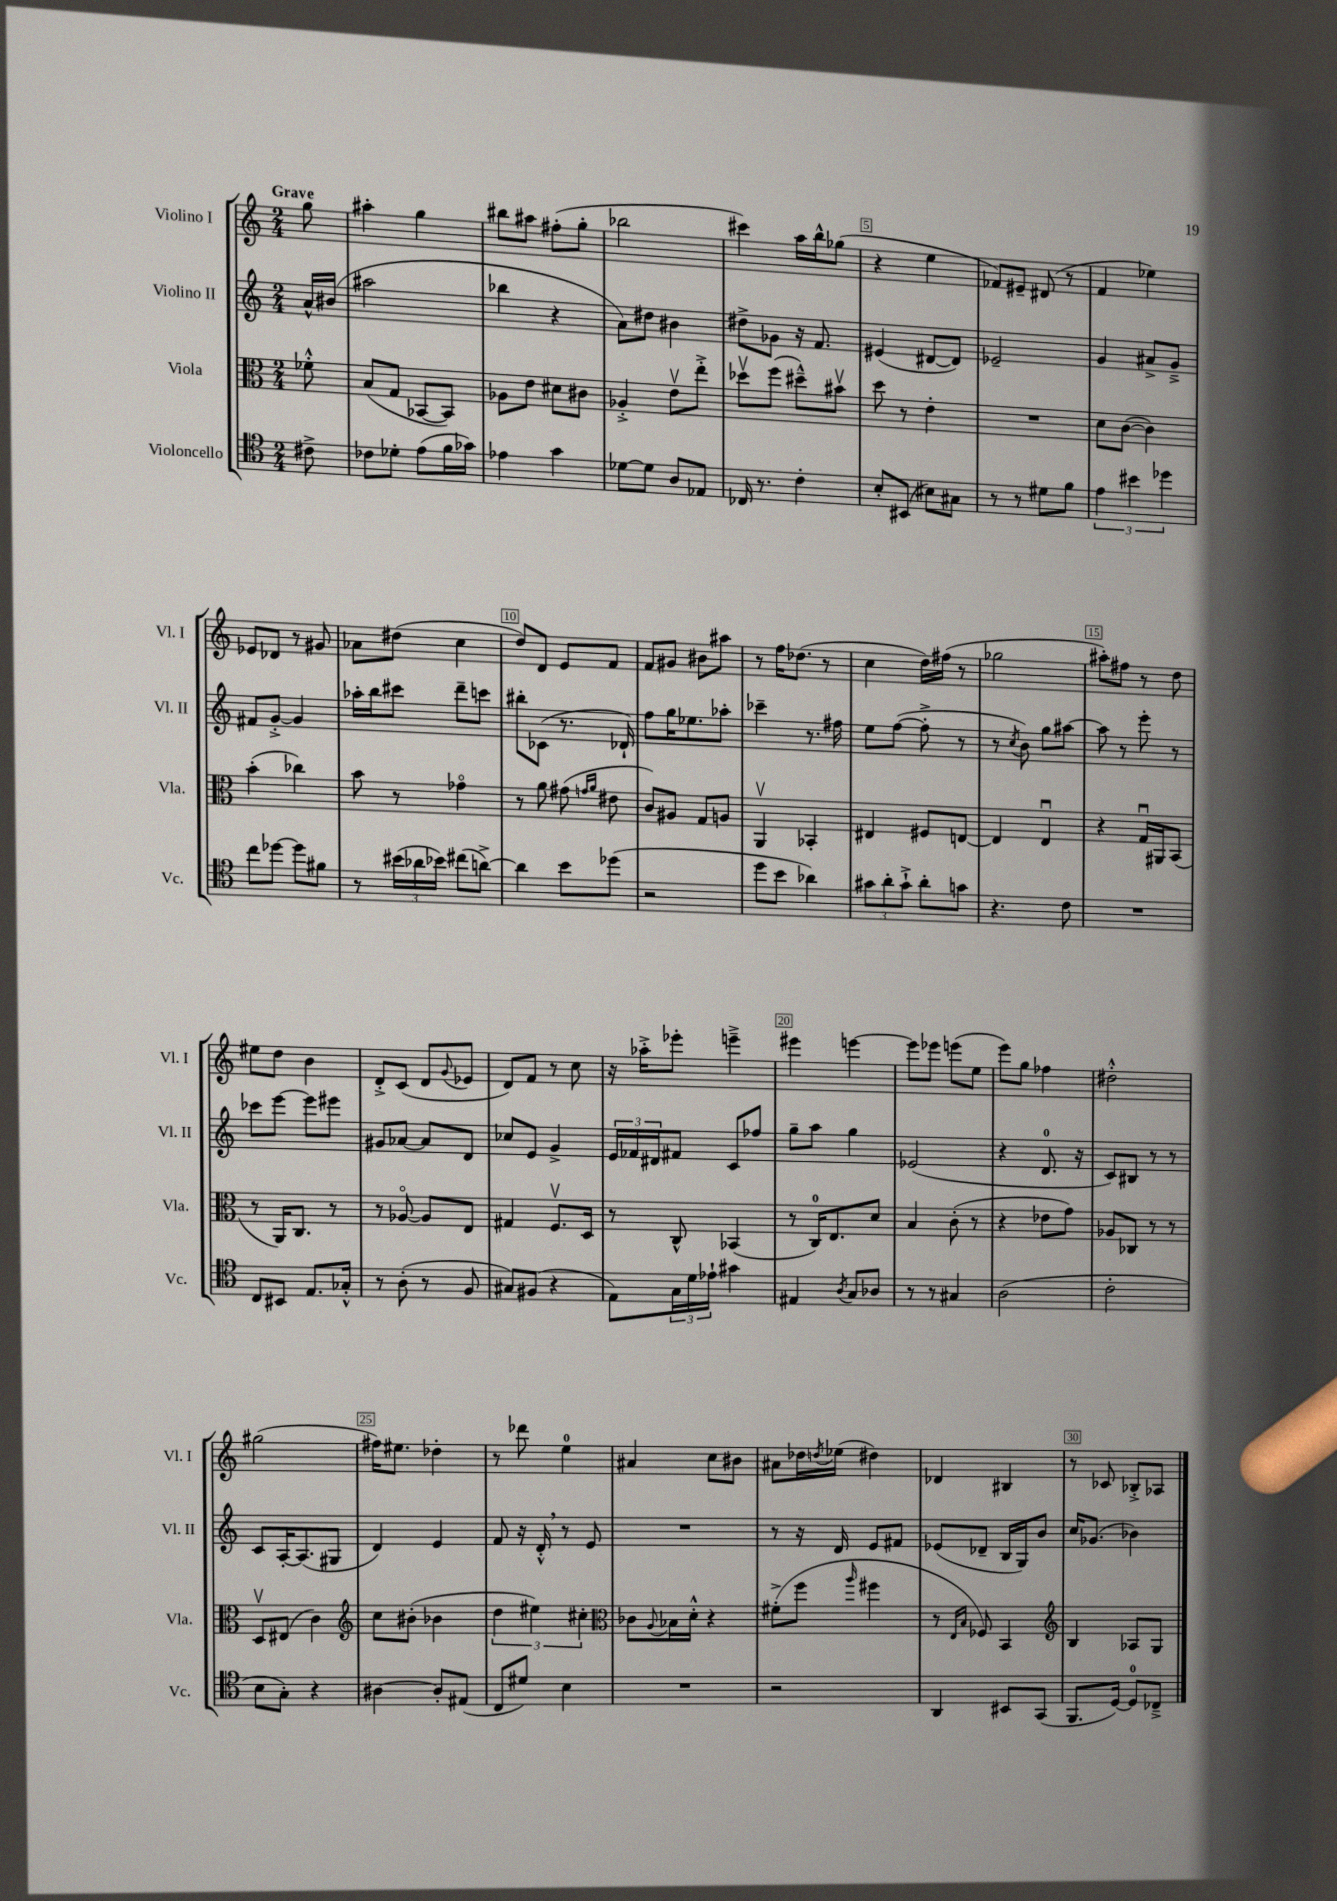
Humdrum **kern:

**kern	**kern	**kern	**kern
*staff4	*staff3	*staff2	*staff1
*clefC4	*clefC3	*clefG2	*clefG2
*k[]	*k[]	*k[]	*k[]
*M2/4	*M2/4	*M2/4	*M2/4
8c#^	8f-'^^	16a^^	8gg
.	.	(16b#	.
=	=	=	=
8c-	(8B	2aa#	4aa#'
8d-'	8G	.	.
(8e	[8BB-	.	4gg
16f	8BB-])	.	.
16g-)	.	.	.
=	=	=	=
4e-	8A-	4bb-	8bb#
.	8e	.	8aa#
4g	8d#	4r	(8ff#'
.	8c#	.	8gg'
=	=	=	=
[8d-	4A-'^	8a)	2bb-
8d-]	.	8dd#	.
8A	8ev	4b#	.
8E-	8ee'^	.	.
=	=	=	=
16C-	8dd-v	8dd#^	4ccc#)
8.r	.	.	.
.	(8ff	8g-	.
4c'	8dd#~^^)	16r	16aa
.	.	8.f	16bb^^
.	8b#v	.	(8gg-
=	=	=	=
8B'	8dd	(4e#	4r
(8BB#	8r	.	.
8B#)	4e'	[8d#	4ee
8G#	.	8d#])	.
=	=	=	=
8r	2r	2e-~	8f-)
8r	.	.	8e#~
8d#	.	.	(8d#
8f	.	.	8r
=	=	=	=
6e	8d	4g	4f
.	([8c	.	.
6b#	.	.	.
.	4c])	8a#^	4ee-)
6dd-	.	.	.
.	.	8g~^	.
=	=	=	=
8cc	(4b'	8f#	8e-
[8dd-	.	[8g'^	8d-
8dd-]	4cc-)	4g]	8r
8f#	.	.	8g#
=	=	=	=
8r	8b	16aa-'	8a-
.	.	16bb	.
(24b#	8r	8ccc#	(8dd#
24a-	.	.	.
24b-)	.	.	.
(8cc#	4g-o	8ddd~	4cc
[8a^)	.	8ccc	.
=	=	=	=
4a]	8r	8bb#'	8dd)
.	8a	(8c-	8d
8b	(8g#	8.r	8e
.	16qqg	.	.
.	16qqa	.	.
(8dd-	8e#	.	8f
.	.	16d-`)	.
=	=	=	=
2r	8c)	8ff	8f
.	8A#	16gg	8g#
.	.	8.ee-	.
.	8G	.	8b#
.	8A	8aa-'	8aa#
=	=	=	=
8dd	4AAv	4ccc-~	8r
8b	.	.	16ff
.	.	.	(8.dd-
4a-)	4BB-'	8.r	.
.	.	.	8r
.	.	16ff#	.
=	=	=	=
12g#	4E#	8ee	4cc
12a'	.	.	.
.	.	([8ff	.
12g#`^	.	.	.
8a'	8F#	8ff'^]	16dd)
.	.	.	(16ff#
8g	[8E	8r	8r
=	=	=	=
4.r	4E]	8r	2gg-
.	.	8qcc	.
.	.	8b)	.
.	4Eu	8gg	.
8c	.	[8aa#	.
=	=	=	=
2r	4r	8aa#]	8aa#')
.	.	8r	8ff#
.	16Gu	8eee'	8r
.	16AA#	.	.
.	(8BB	8r	8dd
=	=	=	=
8C	8r	8ccc-	8ee#
8BB#	16AA)	[8eee	8dd
.	8.C	.	.
8.E	.	8eee]	4b
.	8r	8eee#	.
16G-'^^	.	.	.
=	=	=	=
8r	8r	8g#	8d'^
(8A'	[8A-o	[8a-	(8c
8r	8A-]	8a-]	8d
.	.	.	8qqg
8F	8E	8d	8e-
=	=	=	=
8G#)	4G#	8cc-	8d)
(8F#	.	8e	8f
4r	8.Fv	4g^	8r
.	.	.	8cc
.	16D	.	.
=	=	=	=
8E)	8r	24e	16r
.	.	24f-	.
.	.	.	16aa-'^
.	.	24d#	.
24G	8C^^	8f#	8eee-'
24d	.	.	.
24e-`	.	.	.
4g#	(4BB-	8c	4eee~^
.	.	8ff-	.
=	=	=	=
4E#	8r	8gg~	4eee#
.	16C)	8aa	.
.	8.E	.	.
8qA	.	.	.
8G	.	4gg	[4eee
8A-	8d	.	.
=	=	=	=
8r	4B	(2e-	8eee]
8r	.	.	8eee-
4G#	(8c'	.	(8eee
.	8r	.	8ee
=	=	=	=
(2A	4r	4r	8eee)
.	.	.	8gg
.	8e-	8.d	4ff-
.	8g)	.	.
.	.	16r	.
=	=	=	=
2c'	8A-	8c)	2dd#'^^
.	8C-	8B#	.
.	8r	8r	.
.	8r	8r	.
=	=	=	=
8B	8Dv	8c	(2gg#
8G')	(8E#	[16A'	.
.	.	(8.A]	.
4r	4c)	.	.
.	.	8G#	.
=	=	=	=
*	*clefG2	*	*
[4A#	8cc	4d)	16ff#)
.	.	.	8.ee#
.	(8b#'	.	.
8A#']	4b-	4e	4dd-'
(8E#	.	.	.
=	=	=	=
8C	6dd	8f	8r
8d#)	.	16r	8ddd-
.	6ee#)	.	.
.	.	16d'^^	.
4B	.	8r	4ee
.	6cc#'	.	.
.	.	8e	.
=	=	=	=
*	*clefC3	*	*
2r	8c-	2r	4a#
.	8qqA	.	.
.	16B-	.	.
.	16d'^^	.	.
.	4r	.	8cc
.	.	.	8b#
=	=	=	=
2r	(8f#'^	8r	8a#
.	8ff	16r	16dd-
.	.	.	8qdd
.	.	16d	(16ee-
.	16qqaa	.	.
.	4ff#	8e	4dd#)
.	.	8f#	.
=	=	=	=
4AA	8r	(8e-	4d-
.	16qqE	.	.
.	16qqB	.	.
.	8F-)	8d-~	.
8BB#	4BB	16B	4B#
.	.	16G)	.
(8GG	.	8b	.
=	=	=	=
*	*clefG2	*	*
8.FF	4B	16cc	8r
.	.	(8.g-	.
.	.	.	8c-
[16D)	.	.	.
8D]	8A-	4b-)	8B-'^
8C-~^	8G	.	8A-
==	==	==	==
*-	*-	*-	*-
